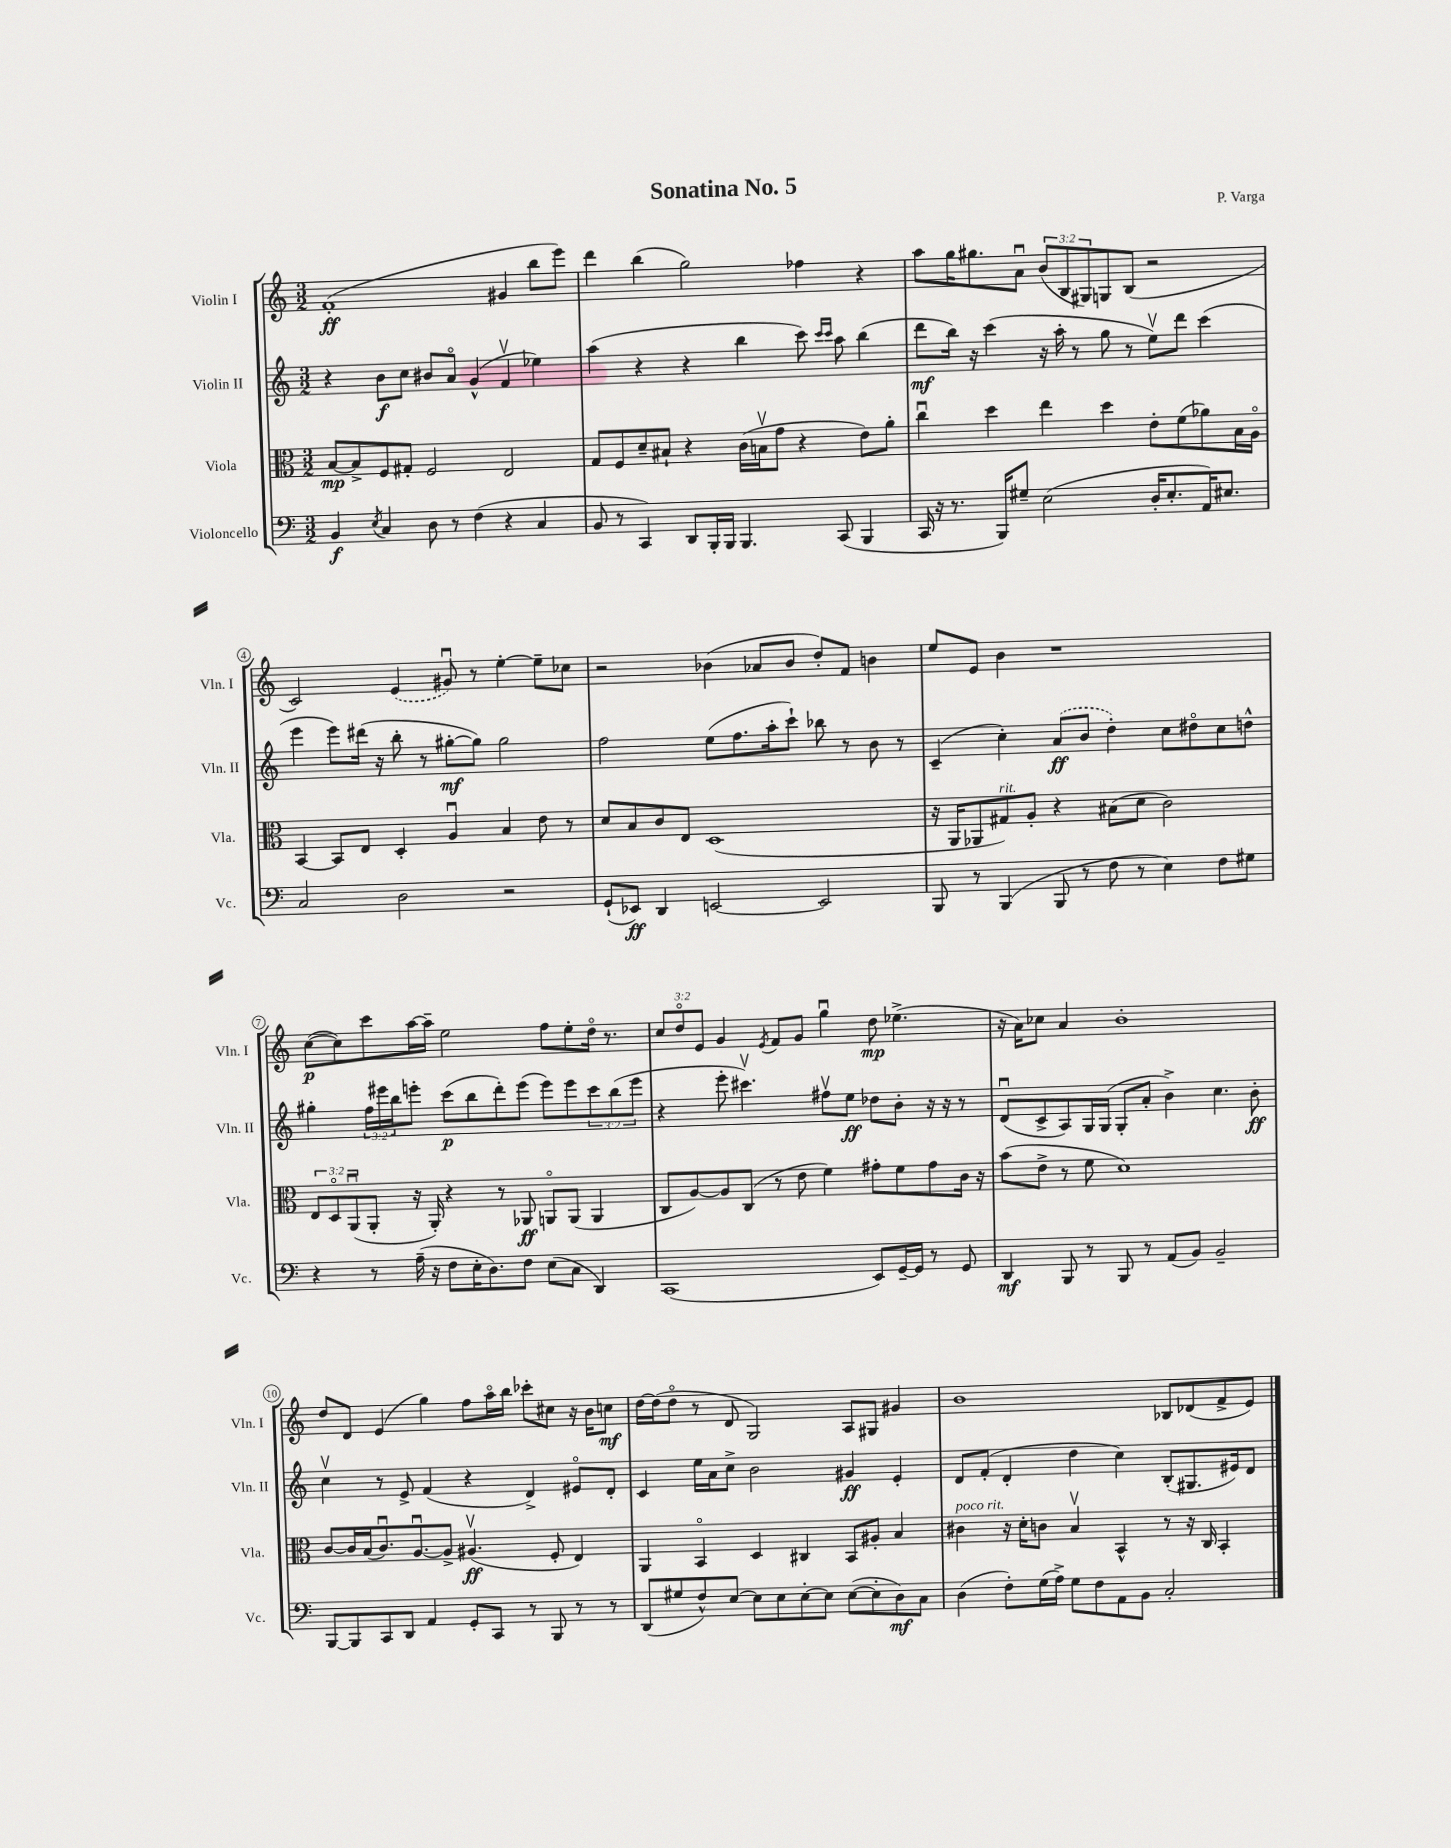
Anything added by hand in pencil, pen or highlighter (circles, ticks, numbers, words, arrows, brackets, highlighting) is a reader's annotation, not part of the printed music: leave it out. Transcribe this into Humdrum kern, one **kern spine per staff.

**kern	**kern	**kern	**kern
*staff4	*staff3	*staff2	*staff1
*clefF4	*clefC3	*clefG2	*clefG2
*k[]	*k[]	*k[]	*k[]
*M3/2	*M3/2	*M3/2	*M3/2
4BB	[8B	4r	(1f'
.	8B^]	.	.
8qE	.	.	.
4C	8F	8b	.
.	8G#'	8cc	.
8D	2F	8b#	.
8r	.	8ao	.
(4F	.	(4g^^	.
4r	2E	4fv	4g#
4C	.	4ee-)	8bb
.	.	.	8eee)
=	=	=	=
8BB	8G	(4aa	4ddd
8r	8F	.	.
4CC)	8d~	4r	(4bb
.	8B#`	.	.
8DD	4r	4r	2gg)
16BBB'	.	.	.
16BBB	.	.	.
4.BBB	(16c	4bb	.
.	16Bv	.	.
.	8g	.	.
.	4r	8ccc)	4ff-
.	.	16qqccc	.
.	.	16qqccc	.
(8CC	.	8aa	.
4BBB	8e)	(4bb	4r
.	8a'	.	.
=	=	=	=
16CC	4ccu	8ddd	8aa
16r	.	.	.
8.r	.	16bb)	16gg
.	.	16r	8.gg#
.	4dd	(4ccc	.
16BBB)	.	.	.
8G#~	.	.	8au
(2E	4ee	16r	(12b
.	.	16aa'	.
.	.	.	12B
.	.	8r	.
.	.	.	12G#)
.	4dd	8gg	8G
.	.	8r	(8B
16D'	8e'	8eev)	2r
8.E'	.	.	.
.	(8f	8ddd	.
16AA)	8a-)	(4ccc	.
8.E#	.	.	.
.	16B	.	.
.	16Ao	.	.
=	=	=	=
2C	[4BB	4eee	2c)
.	8BB]	8eee)	.
.	8E	(16ddd#	.
.	.	16r	.
2D	4D'	8bb'	(4e
.	.	8r	.
.	4Au	[8gg#'	8g#u)
.	.	8gg#])	8r
2r	4B	2gg#	[4ee'
.	8e	.	8ee~]
.	8r	.	8cc-
=	=	=	=
(8GG`	8d	2ff	2r
8EE-)	8B	.	.
4DD	8c	.	.
.	8E	.	.
[2EE	(1D	(8ee	(4b-
.	.	8.ff	.
.	.	.	8a-
.	.	16aa'	.
.	.	8ccc`)	8b-
2EE]	.	8bb-	8dd')
.	.	8r	8f
.	.	8b	4b
.	.	8r	.
=	=	=	=
8BBB	16r	(4c~	8ee
.	16AA	.	.
8r	8AA-	.	8e
(4BBB	8G#)	4cc')	4b
.	8A'	.	.
8BBB	4r	(8a	1r
8r	.	8b	.
8F	(8B#	4dd')	.
8r	8d	.	.
4E)	2c)	8cc	.
.	.	8dd#o	.
8F	.	8cc	.
8G#	.	8dd^^	.
=	=	=	=
4r	12E	4gg#'	([8cc
.	12Do	.	.
.	.	.	8cc])
.	(12AAu	.	.
8r	8AA'	24ff	8ccc
.	.	24eee#	.
.	.	24bb	.
(16A~	16r	8eee'	[16aa
16r	16AA')	.	16aa~]
8F	4r	(8ccc	2ee
16E'	.	8bb	.
8.D)	.	.	.
.	8r	8ddd')	.
8F	8AA-	(8eee	.
(8E	8AAo	8eee)	8ff
8C	(8AA	8eee	8ee'
4DD)	4AA	12ccc	16ddo
.	.	.	8.r
.	.	(12bb	.
.	.	12eee	.
=	=	=	=
(1CC	8C	4r	12cc
.	.	.	12ddo
.	[8A)	.	.
.	.	.	12e
.	8A]	8eee'	4g
.	(8C	4.ccc#v)	.
.	.	.	8qe
.	8r	.	8f
.	8e	.	8g
.	4f)	8ff#v	4ggu
.	.	8ee	.
8EE)	8g#'	8dd-	8dd
[16GG~	8f	8b'	(4.ee-^
16GG]	.	.	.
8r	8g#	16r	.
.	.	16r	.
8GG	16c	8r	.
.	16r	.	.
=	=	=	=
4DD	(8b	(8du	16r
.	.	.	16a)
.	8e^	8c^	8cc-
8BBB	8r	8A)	4a
8r	8f	16G	.
.	.	(16G	.
8BBB	1d)	8G'	1b'
8r	.	8a'	.
(8AA	.	4b^)	.
8BB)	.	.	.
2BB~	.	4.cc	.
.	.	8b'	.
=	=	=	=
[8BBB	[8c	4ccv	8dd
8BBB]	16c]	.	8d
.	(16B	.	.
8CC	8.cu)	8r	(4e
8DD	.	8e^	.
.	[8.Au	.	.
4AA	.	(4f	4gg)
.	8A^]	.	.
8GG'	(4.A#v	4r	8ff
8CC	.	.	16aao
.	.	.	16bb
8r	.	4d^)	8ccc-'
8BBB	8F'	.	8cc#
8r	4E)	8e#o	16r
.	.	.	16b
8r	.	8d'	8cc
=	=	=	=
(8DD	4AA	4c	[16dd
.	.	.	(16dd]
8G#	.	.	8ddo
8F^^)	4BBo	16ee	8r
.	.	16a	.
[8E	.	8cc^	8d
8E]	4D	2b	2G)
8E	.	.	.
[8E'	4C#	.	.
8E]	.	.	.
([8E	8BB	4g#	8A
8E']	8A#'	.	8G#
8D)	4B	4e'	4g#
8C	.	.	.
=	=	=	=
(4D	4c#	8d	1b
.	.	(8f'	.
8F')	16r	4d'	.
.	16d'	.	.
(16G	8c	.	.
16A^)	.	.	.
8G	4Bv	4dd	.
8F	.	.	.
8AA	4BB^^	4cc)	.
8BB	.	.	.
2C'	8r	(8B'	8B-
.	16r	8.G#	(8d-
.	16C	.	.
.	4BB'	.	8f^
.	.	16e#)	.
.	.	8d	8e)
==	==	==	==
*-	*-	*-	*-
